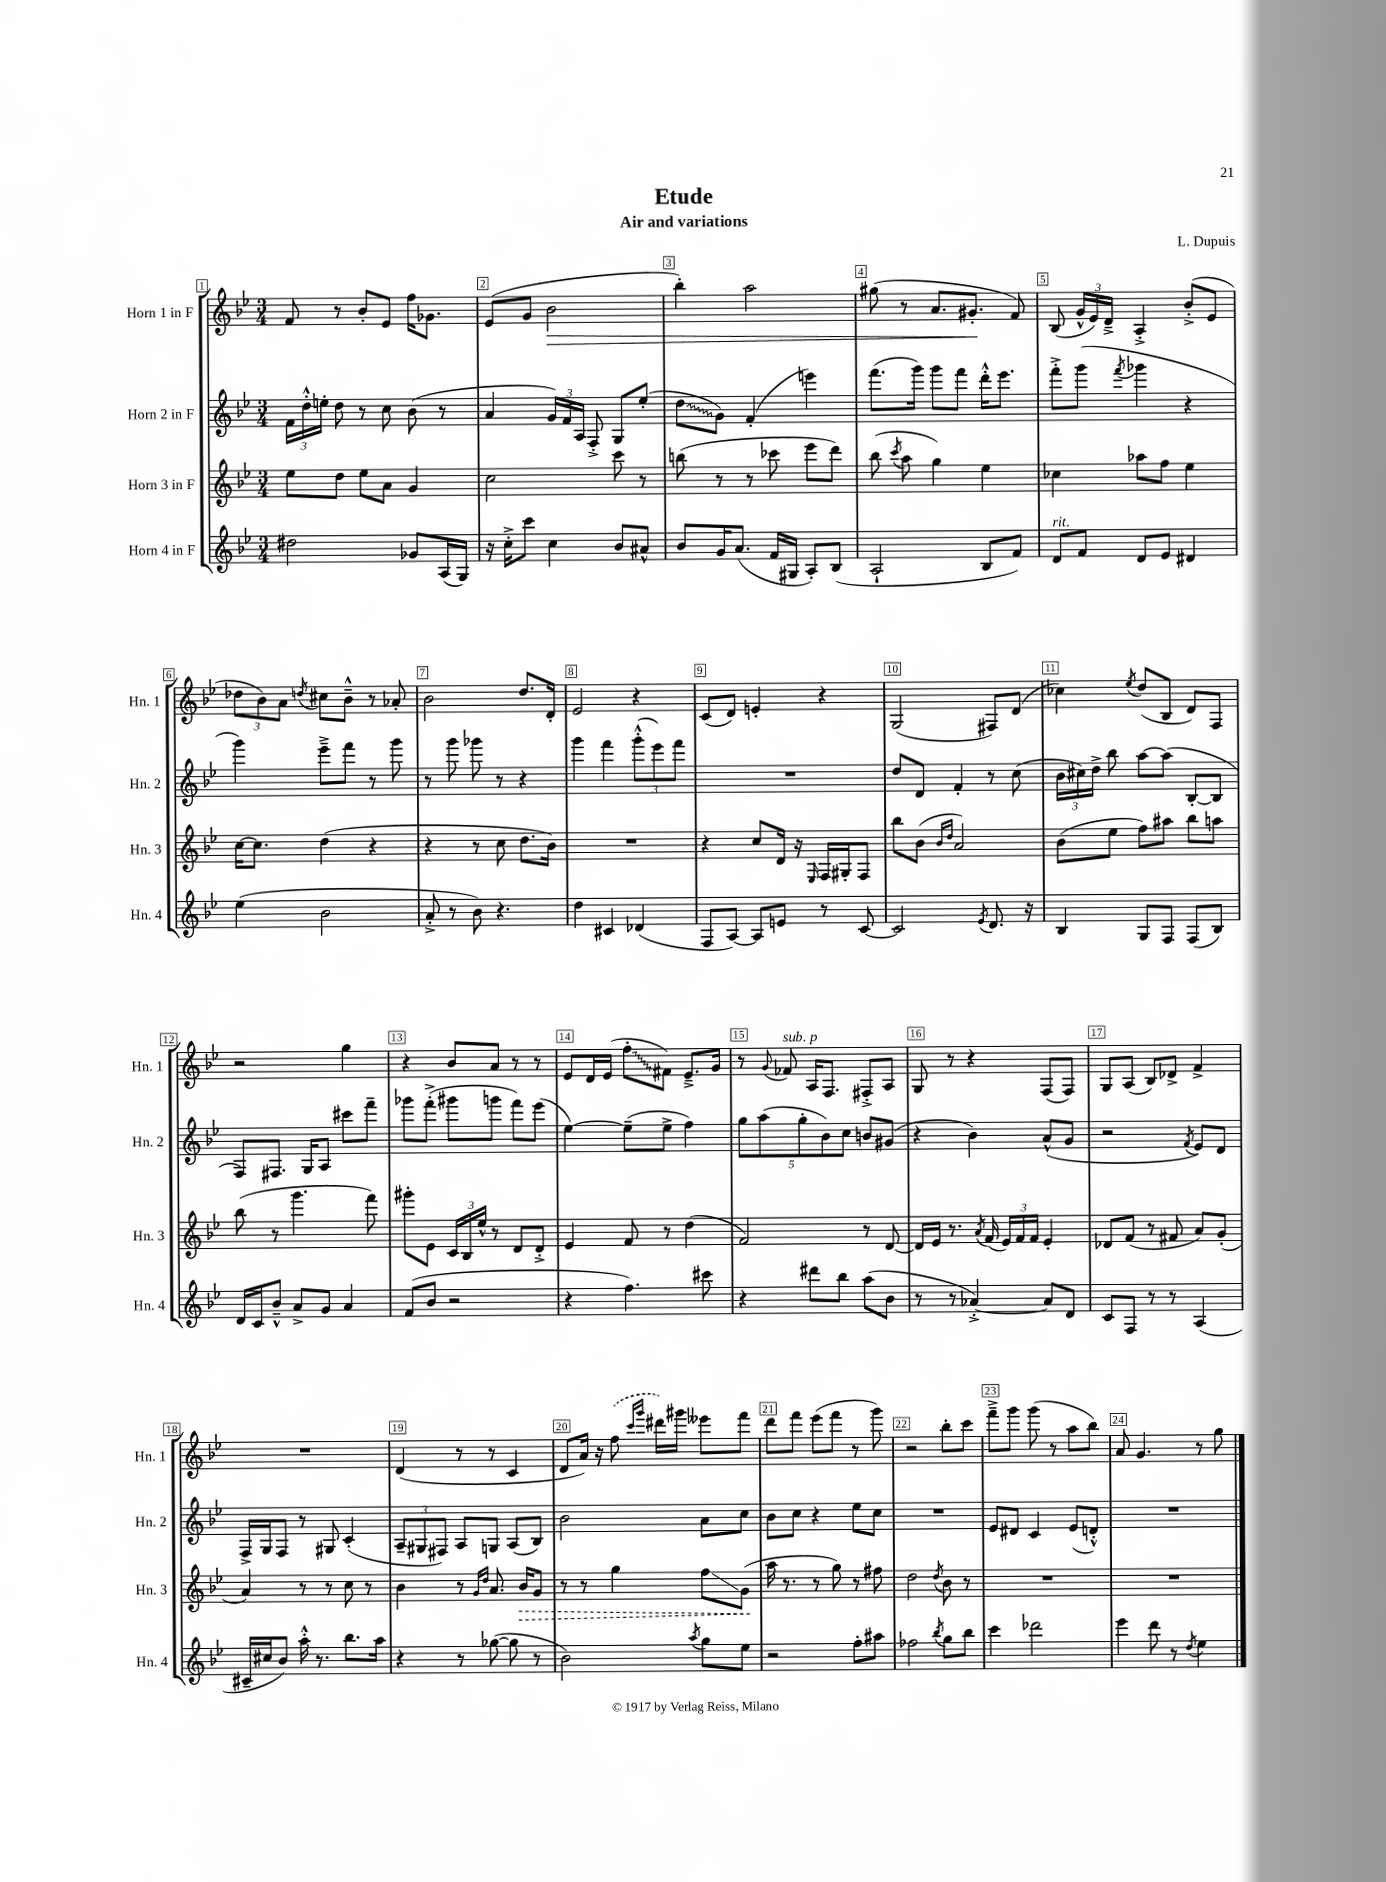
\header { title = "Etude" composer = "L. Dupuis" subtitle = "Air and variations" }
<<
\new StaffGroup <<
\new Staff = "s0" \with { instrumentName = "Horn 1 in F" shortInstrumentName = "Hn. 1" } {
    \clef treble \key bes \major \numericTimeSignature \time 3/4
    \autoBeamOff f'8 r8 bes'8[-. ees'8] f''16[ ges'8.] |
    ees'8[( g'8] bes'2\> |
    bes''4-.) a''2 |
    gis''8( r8 a'8.[ gis'8.]-.\! f'8) |
    bes8( \tuplet 3/2 { g'16[-^ ees'16) d'16]---> } a4-.-> bes'8[-.->( ees'8] |
    \tuplet 3/2 { des''8[ bes'8) a'8] } \acciaccatura { d''8 } cis''8[ bes'8]---^ r8 aes'8-. |
    bes'2 d''8.[ d'16]-. |
    ees'2 r4 |
    c'8[( d'8]) e'4-. r4 |
    g2( fis8[) d'8]( |
    ces''4) \acciaccatura { ees''8 } d''8[( bes8] d'8[) f8] |
    r2 g''4 |
    r4 bes'8[ a'8] r8 r8 |
    ees'8[ d'16 ees'16]( \once \override Glissando.style = #'zigzag f''8[-.\glissando fis'8]) ees'8.[---> g'16] |
    r8 \appoggiatura { g'8 } fes'8^\markup { \italic "sub. p" } a16[ f8.] fis8[-.-> a8] |
    g8 r8 r4 f8[( f8]) |
    g8[ a8]( bes8[) des'8]-> f'4-> |
    R2. |
    d'4( r8 r8 c'4 |
    d'8[ a'16]) r16 \once \slurDashed f''8( \grace { c'''16[ g'''16] } dis'''16[) gis'''16] eeses'''8[ f'''8] |
    d'''8[ f'''8] ees'''8[( f'''8] r8 g'''8) |
    r2 bes''8[-. c'''8] |
    f'''8[---> g'''8] g'''8( r8 a''8[ bes''8]) |
    a'8 g'4. r8 g''8 \bar "|." |
}
\new Staff = "s1" \with { instrumentName = "Horn 2 in F" shortInstrumentName = "Hn. 2" } {
    \clef treble \key bes \major \numericTimeSignature \time 3/4
    \autoBeamOff \tuplet 3/2 { f'16[ d''16-.-^ e''16]-. } d''8 r8 c''8 bes'8( r8 |
    a'4 \tuplet 3/2 { g'16[) f'16 a16] } f8-.-> g8[ ees''8]-.( |
    \once \override Glissando.style = #'zigzag d''8[\glissando g'8]) f'4-.( e'''4) |
    f'''8.[( g'''16]) g'''8[ f'''8] d'''16[-.-^ ees'''8.] |
    f'''8[-.-> g'''8]( \acciaccatura { f'''8 } ges'''4 r4 |
    g'''4) ees'''8[---> f'''8] r8 g'''8 |
    r8 g'''8 ges'''8 r8 r4 |
    g'''4 f'''4 \tuplet 3/2 { g'''8[-.-^( ees'''8) f'''8] } |
    R2. |
    d''8[ d'8] f'4-. r8 c''8( |
    \tuplet 3/2 { bes'16[ cis''16) d''16]-> } bes''8 a''8[~ a''8]( bes8[~-. bes8] |
    f8[) fis8.] g16[ a8] cis'''8[ f'''8]-- |
    ges'''8[ f'''8]-.->( gis'''8[ g'''8] f'''8[) ees'''8]( |
    ees''4~) ees''8[--( ees''8]-> f''4) |
    \tuplet 5/4 { g''8[ a''8( g''8-. bes'8) c''8] } b'8[ gis'8]( |
    r4 bes'4) a'8[-^( g'8] |
    r2 \acciaccatura { f'8 } ees'8[) d'8] |
    f16[-> g16 f8] r8 gis8 c'4-.( |
    \tuplet 3/2 { a8[-- gis8 fis8]) } a8[ g8] a8[( bes8]) |
    bes'2 a'8[ c''8] |
    bes'8[ c''8] r4 ees''8[ c''8] |
    R2. |
    ees'8[ dis'8] c'4 ees'8[( d'8]-.-^) |
    R2. \bar "|." |
}
\new Staff = "s2" \with { instrumentName = "Horn 3 in F" shortInstrumentName = "Hn. 3" } {
    \clef treble \key bes \major \numericTimeSignature \time 3/4
    \autoBeamOff ees''8[ d''8] ees''8[ a'8] g'4 |
    c''2 c'''8 r8 |
    b''8( r8 r8 ces'''8 ees'''8[ d'''8]) |
    bes''8( \acciaccatura { c'''8 } a''8 g''4) ees''4 |
    ces''4 aes''8[ f''8] ees''4 |
    c''16[~ c''8.] d''4( r4 |
    r4 r8 c''8 d''8.[ bes'16]) |
    R2. |
    r4 c''8[ d'16] r16 \grace { ees16 } f16[ gis16-. f8] |
    bes''8[ bes'8]( \grace { bes'16[ d''16] } a'2) |
    bes'8[( ees''8] f''8[) ais''8] bes''8[ a''8] |
    bes''8( r8 g'''4. f'''8) |
    gis'''8[-. ees'8] \tuplet 3/2 { c'16[ bes16 ees''16]-^ } r8 d'8[ d'8]-.-> |
    ees'4 f'8 r8 d''4( |
    f'2) r8 d'8~ |
    d'16[ ees'16] r8. \acciaccatura { a'8 } f'16( \tuplet 3/2 { ees'16[) f'16 f'16] } ees'4-. |
    des'8[ f'8]( r8 fis'8 a'8[) g'8]-.( |
    a'4) r8 r8 c''8 r8 |
    bes'4 r8 \grace { g'16[ d''16] } a'8. \once \override Hairpin.style = #'dashed-line bes'16[\> g'8] |
    r8 r8 g''4 f''8[\glissando g'8]\!( |
    a''16 r8. r8 g''8) r8 fis''8 |
    d''2 \acciaccatura { d''8 } bes'8 r8 |
    R2. |
    R2. \bar "|." |
}
\new Staff = "s3" \with { instrumentName = "Horn 4 in F" shortInstrumentName = "Hn. 4" } {
    \clef treble \key bes \major \numericTimeSignature \time 3/4
    \autoBeamOff dis''2 ges'8[ a16( g16]) |
    r16 c''16[-.-> c'''8] c''4 bes'8[ ais'8]-^ |
    bes'8[ g'16 a'8.]( f'16[ gis16] a8[-.) bes8]( |
    a2-! bes8[ f'8]) |
    d'8[^\markup { \italic "rit." } f'8] d'8[ ees'8] dis'4 |
    ees''4( bes'2 |
    a'8-.-> r8 bes'8) r4. |
    d''4 cis'4 des'4( |
    f8[ a8]~) a8[ e'8] r8 c'8~ |
    c'2 \acciaccatura { ees'8 } d'8. r16 |
    bes4 g8[ f8] f8[( bes8]) |
    d'16[ c'16 bes'8]---^ a'8[-> g'8] a'4 |
    f'8[( bes'8] r2 |
    r4 f''4.) cis'''8 |
    r4 dis'''8[ bes''8] a''8[( bes'8] |
    r8 r8 aes'4~-.->) aes'8[ d'8] |
    c'8[ f8] r8 r8 a4( |
    cis'16[-- cis''16 bes'8]) a''16-.-^ r8. bes''8.[ a''16] |
    r4 r8 ges''8~( ges''8 r8 |
    bes'2) \acciaccatura { a''8 } g''8[ ees''8] |
    r2 f''8[-. ais''8] |
    fes''2 \acciaccatura { bes''8 } g''8[ bes''8] |
    c'''4 des'''2 |
    ees'''4 d'''8 r8 \acciaccatura { d''8 } ees''4 \bar "|." |
}
>>
>>
\layout { \context { \Score \override BarNumber.break-visibility = ##(#f #t #t) barNumberVisibility = #all-bar-numbers-visible \override BarNumber.stencil = #(make-stencil-boxer 0.1 0.3 ly:text-interface::print) } }
